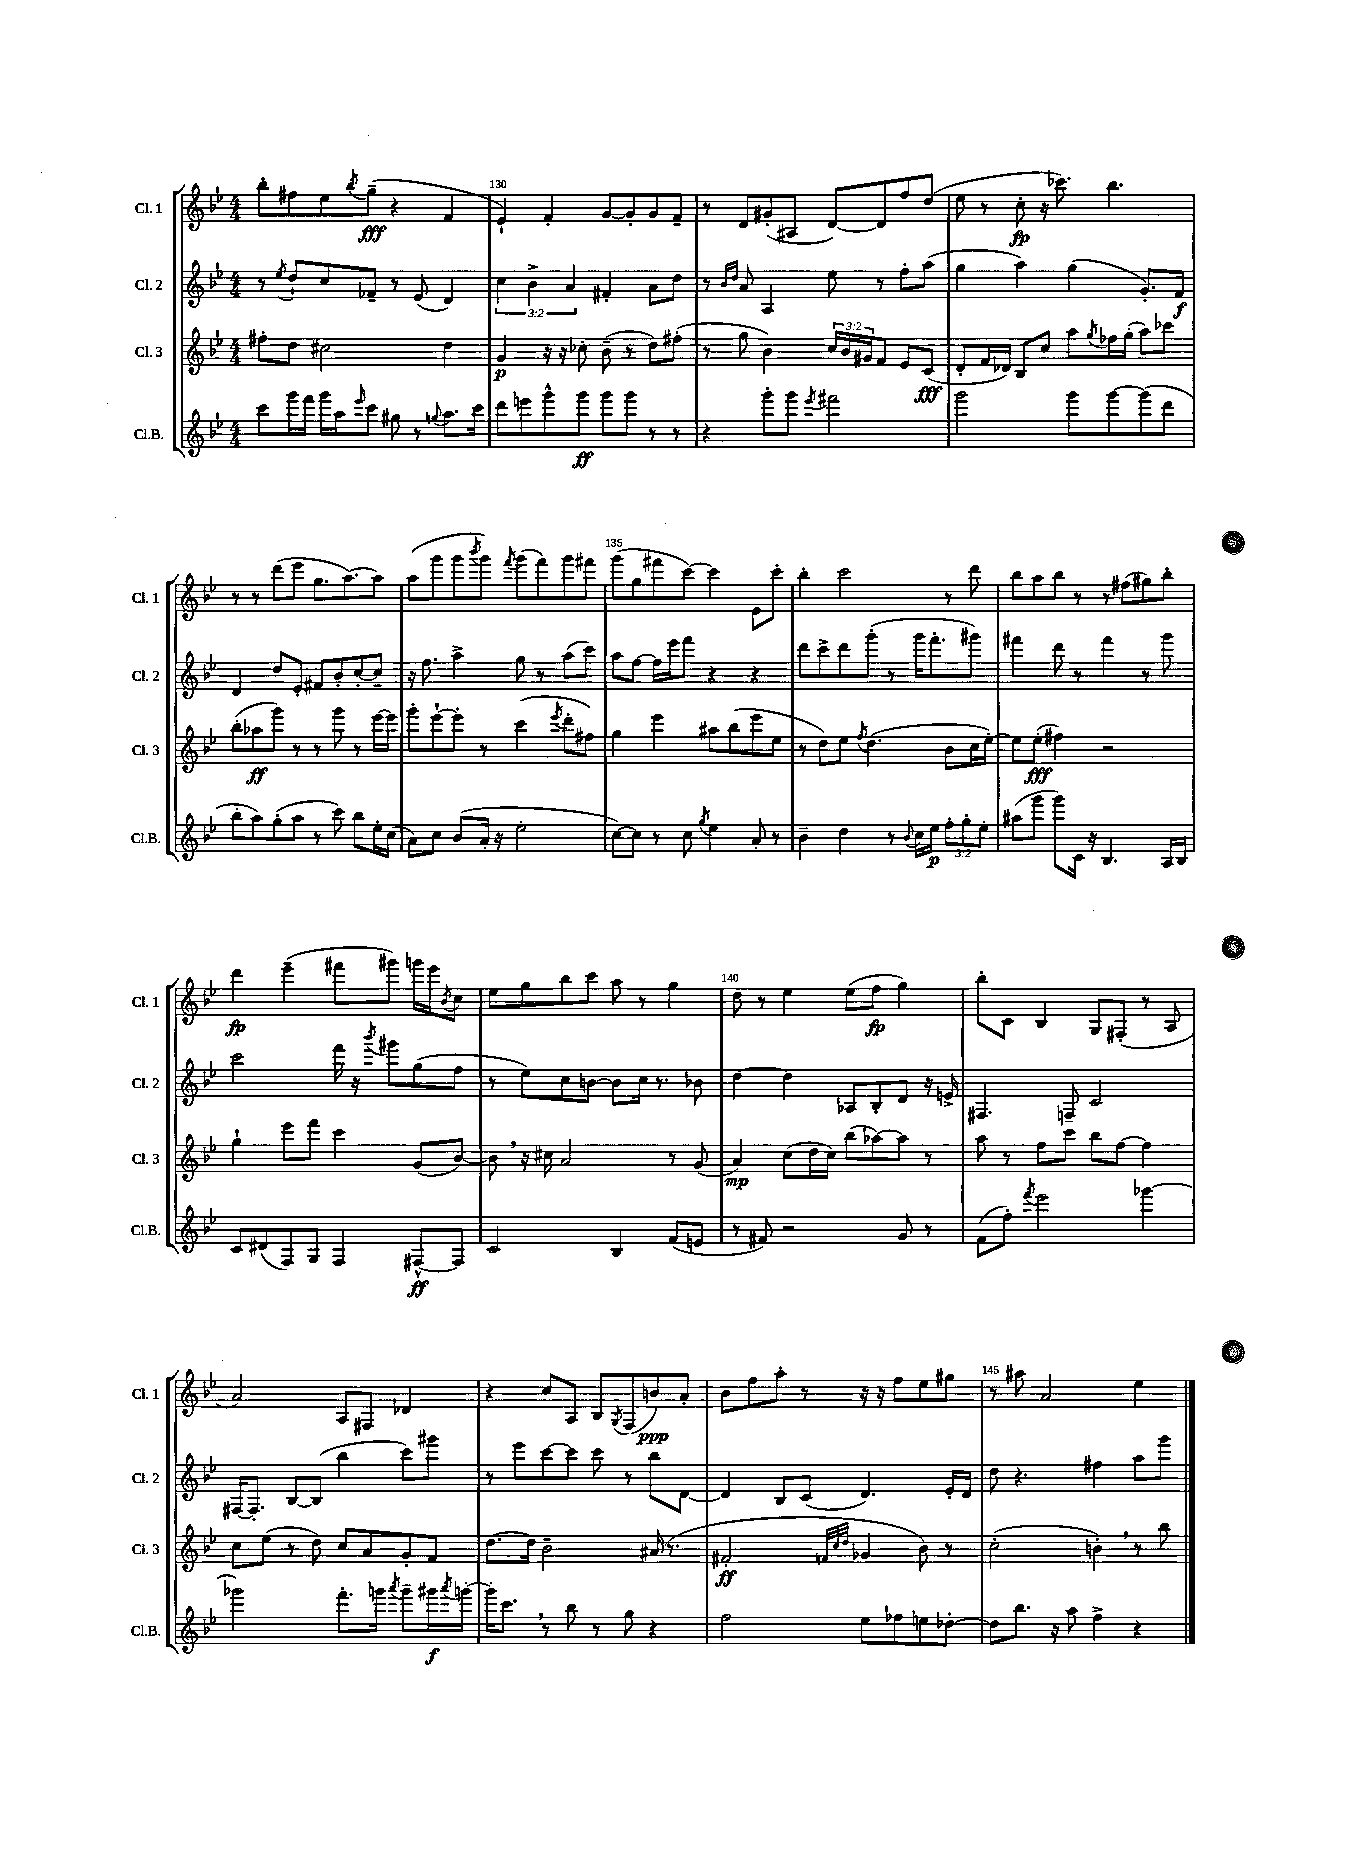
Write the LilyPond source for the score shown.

<<
\new StaffGroup <<
\new Staff = "s0" \with { instrumentName = "Cl. 1" shortInstrumentName = "Cl. 1" } {
    \clef treble \key bes \major \numericTimeSignature \time 4/4
    bes''8-. fis''8 ees''8 \acciaccatura { bes''8 } g''8--\fff( r4 f'4 |
    ees'4-!) f'4-. g'8~ g'8-. g'8 f'8-- |
    r8 d'8 gis'8-.( ais8 d'8~) d'8 f''8 d''8( |
    ees''8 r8 c''8-.\fp r16 ces'''8.) bes''4. |
    r8 r8 d'''8( ees'''8 g''8. a''8.~) a''8 |
    a''8( g'''8 g'''8 \acciaccatura { bes'''8 } g'''8) \acciaccatura { f'''8 } g'''8( f'''8) g'''8 fis'''8 |
    g'''8( g''8 fis'''8 c'''8~) c'''4 ees'8 c'''8-. |
    bes''4-. c'''2 r8 d'''8 |
    bes''8 a''8 bes''8 r8 r8 fis''8( gis''8) bes''8-. |
    d'''4\fp ees'''4--( fis'''8 gis'''8) g'''16 ees'''16 \acciaccatura { bes'8 } c''8 |
    ees''8 g''8 bes''8 c'''8 a''8 r8 g''4 |
    d''8 r8 ees''4 ees''8( f''8\fp g''4) |
    bes''8-. c'8 bes4 g8 fis8-.( r8 a8 |
    a'2) a8 fis8 des'4 |
    r4 c''8 a8 bes8 \acciaccatura { g8 } f8( b'8\ppp) a'8-. |
    bes'8 f''8 a''8-. r8 r16 r16 f''8 ees''8 gis''8 |
    r8 ais''8 a'2 ees''4 \bar "|." |
}
\new Staff = "s1" \with { instrumentName = "Cl. 2" shortInstrumentName = "Cl. 2" } {
    \clef treble \key bes \major \numericTimeSignature \time 4/4 \override Staff.TupletNumber.text = #tuplet-number::calc-fraction-text
    r8 \acciaccatura { ees''8 } d''8-! c''8 fes'8-- r8 ees'8( d'4) |
    \tuplet 3/2 { c''4 bes'4-> a'4 } fis'4-. a'8 d''8 |
    r8 \grace { bes'16 d''16 } a'8 a4 ees''8 r8 f''8-. a''8( |
    g''4 a''4) g''4( g'8.-.) f'16\f |
    d'4 d''8 ees'8-. fis'8 bes'8-. c''8~-. c''8-- |
    r16 f''8. a''4-> g''8 r8 a''8( c'''8) |
    a''8 f''8~ f''16 ees'''16 f'''8 r4 r4 |
    d'''8 c'''8-> d'''8 g'''8-.( r8 g'''16 f'''8.-. gis'''8) |
    fis'''4 d'''8 r8 fis'''4 r8 g'''8 |
    c'''2 f'''16 r16 \acciaccatura { bes'''8 } gis'''8 g''8( f''8 |
    r8 ees''8) c''8 b'8~ b'8 c''16 r8. bes'8 |
    d''4~ d''4 aes8 bes8-. d'8 r16 e'16-> |
    fis4. f8-- c'2 |
    fis16~ fis8.-. bes8~ bes8( bes''4 c'''8) gis'''8 |
    r8 ees'''8 c'''8~ c'''8 c'''8 r8 bes''8 d'8~ |
    d'4 bes8 c'8( d'4.) ees'16-. d'16 |
    d''8 r4. fis''4 a''8 g'''8 \bar "|." |
}
\new Staff = "s2" \with { instrumentName = "Cl. 3" shortInstrumentName = "Cl. 3" } {
    \clef treble \key bes \major \numericTimeSignature \time 4/4 \override Staff.TupletNumber.text = #tuplet-number::calc-fraction-text
    fis''8-. d''8 cis''2 d''4 |
    g'4\p r16 r16 ces''8-. bes'8--( r8 d''8) fis''8-.( |
    r8 g''8 bes'4) \tuplet 3/2 { c''16 bes'16 gis'16 } f'8 ees'8 c'8\fff( |
    d'8-. f'16 des'16) bes8 c''8 a''8 \acciaccatura { g''8 } fes''16 g''16-.( a''8) ces'''8 |
    bes''8-.( aes''8\ff g'''8) r8 r8 g'''8 r8 ees'''16~ ees'''16 |
    g'''8-. ees'''8~-! ees'''8-. r8 c'''4( \acciaccatura { ees'''8 } d'''8-. fis''8) |
    g''4 ees'''4 ais''8 bes''8( ees'''8 ees''8 |
    r8 d''8) ees''8 \acciaccatura { f''8 } d''4.( bes'8 c''16 ees''16~-.) |
    ees''8 ees''8-.\fff( fis''4) r2 |
    g''4-! ees'''8 f'''8 c'''4 g'8( bes'8~) |
    bes'8 \breathe r16 cis''16 a'2 r8 g'8( |
    a'4\mp) c''8( d''16 c''16) bes''8( aes''8~) aes''8 r8 |
    a''8 r8 f''8 c'''8 bes''8 f''8~ f''4 |
    c''8 ees''8( r8 d''8) c''8 a'8 g'8-. f'8 |
    d''8.~ d''16 bes'2-- ais'16( r8. |
    fis'2-.\ff \grace { f'32 c''32 d''32 } ges'4 bes'8) r8 |
    c''2-.( b'4-.) \breathe r8 bes''8 \bar "|." |
}
\new Staff = "s3" \with { instrumentName = "Cl.B." shortInstrumentName = "Cl.B." } {
    \clef treble \key bes \major \numericTimeSignature \time 4/4 \override Staff.TupletNumber.text = #tuplet-number::calc-fraction-text
    c'''8 g'''16 f'''16 g'''16 a''16 \grace { ees'''16 } c'''8 gis''8 r8 \appoggiatura { g''8 } a''8. c'''16 |
    d'''8 e'''8 g'''8-^ g'''8\ff g'''8 g'''8 r8 r8 |
    r4 g'''8-. g'''8 \acciaccatura { ees'''8 } fis'''2 |
    g'''2 g'''8 g'''8~ g'''8( d'''8 |
    bes''8-. a''8) g''8-.( a''8 r8 c'''8) bes''8 ees''16-. c''16( |
    a'8) c''8 bes'8( a'16-. r16 ees''2-. |
    c''8~) c''8 r8 c''8 \acciaccatura { g''8 } ees''4 a'8-. r8 |
    bes'4-- d''4 r8 \appoggiatura { bes'8 } c''16 ees''16\p \tuplet 3/2 { f''8-. g''8-. ees''8-. } |
    ais''8( g'''8 g'''8) c'16 r16 bes4. a16 bes16 |
    c'8 dis'8( f8) g8 f4 fis8~-^\ff fis8 |
    c'2 bes4 f'8( e'8 |
    r8 fis'8) r2 g'8 r8 |
    f'8( f''8-.) \acciaccatura { f'''8 } ees'''2 ges'''4~ |
    ges'''2 f'''8.-. g'''16 \acciaccatura { a'''8 } g'''8-- gis'''16\f \acciaccatura { a'''8 } g'''16~-. |
    g'''16-. c'''8. \breathe r8 bes''8 r8 g''8 r4 |
    f''2 ees''8 fes''8 e''8 des''8~-. |
    des''8 bes''8. r16 a''8 f''4-> r4 \bar "|." |
}
>>
>>
\layout { \context { \Score currentBarNumber = #129 \override BarNumber.break-visibility = ##(#f #t #t) barNumberVisibility = #(every-nth-bar-number-visible 5) } }
